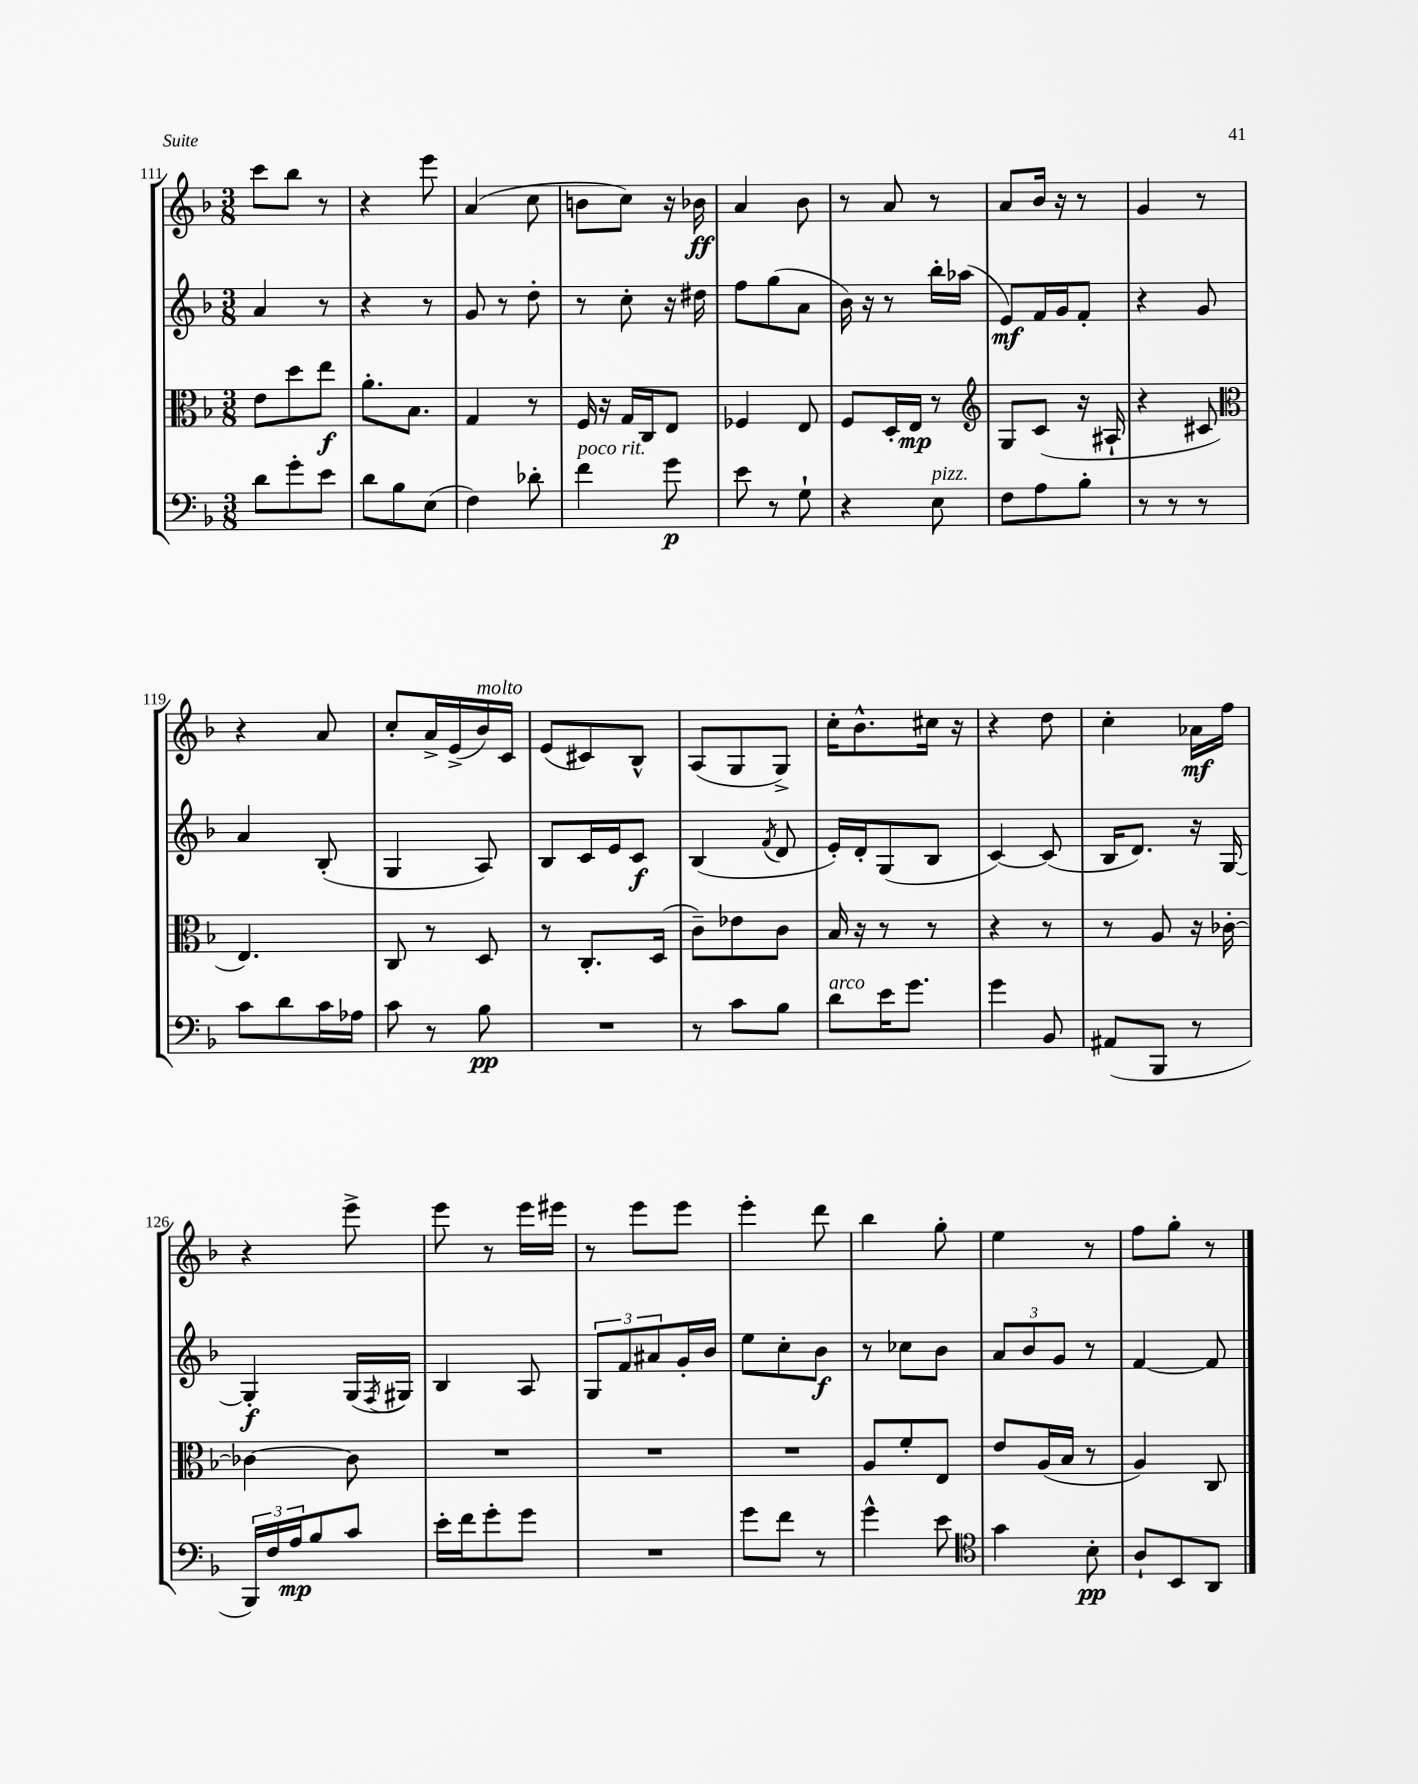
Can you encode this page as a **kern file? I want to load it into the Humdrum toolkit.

**kern	**kern	**kern	**kern
*staff4	*staff3	*staff2	*staff1
*clefF4	*clefC3	*clefG2	*clefG2
*k[b-]	*k[b-]	*k[b-]	*k[b-]
*M3/8	*M3/8	*M3/8	*M3/8
8d	8e	4a	8ccc
8g'	8dd	.	8bb-
8e	8ee	8r	8r
=	=	=	=
8d	8.a'	4r	4r
8B-	.	.	.
.	8.B-	.	.
(8E	.	8r	8eee
=	=	=	=
4F)	4G	8g	(4a
.	.	8r	.
8d-'	8r	8dd'	8cc
=	=	=	=
4f	16F	8r	8b
.	16r	.	.
.	16G	8cc'	8cc)
.	16C	.	.
8g	8E	16r	16r
.	.	16dd#	16b-
=	=	=	=
8e	4F-	8ff	4a
8r	.	(8gg	.
8G`	8E	8a	8b-
=	=	=	=
4r	8F	16b-)	8r
.	.	16r	.
.	16D'	8r	8a
.	16E	.	.
8E	8r	16bb-'	8r
.	.	(16aa-	.
=	=	=	=
*	*clefG2	*	*
8F	8G	8e)	8a
8A	(8c	16f	16b-
.	.	16g	16r
8B-'	16r	8f'	8r
.	16A#`	.	.
=	=	=	=
8r	4r	4r	4g
8r	.	.	.
8r	8c#	8g	8r
=	=	=	=
*	*clefC3	*	*
8c	4.E)	4a	4r
8d	.	.	.
16c	.	(8B-'	8a
16A-	.	.	.
=	=	=	=
8c	8C	4G	8cc'
8r	8r	.	16a^
.	.	.	(16e^
8B-	8D	8A)	16b-)
.	.	.	16c
=	=	=	=
4.r	8r	8B-	(8e
.	8.C'	16c	8c#)
.	.	16e	.
.	.	8c	8B-^^
.	(16D	.	.
=	=	=	=
8r	8c~)	(4B-	(8A
8c	8e-	.	8G
.	.	8qf	.
8B-	8c	8d	8G^)
=	=	=	=
8d	16B-	16e')	16cc'
.	16r	16d'	8.b-^^
16e	8r	(8G	.
8.g	.	.	.
.	8r	8B-	16cc#
.	.	.	16r
=	=	=	=
4g	4r	[4c)	4r
8BB-	8r	(8c]	8dd
=	=	=	=
(8AA#	8r	16B-	4cc'
.	.	8.d)	.
8BBB-	8A	.	.
8r	16r	16r	16a-
.	[16c-'	[16G	16ff
=	=	=	=
24BBB-)	4c-_	4G']	4r
24F	.	.	.
24A	.	.	.
8B-	.	.	.
8c	8c-]	(16G	8eee^
.	.	8qF	.
.	.	16G#)	.
=	=	=	=
16e'	4.r	4B-	8eee
16f	.	.	.
8g'	.	.	8r
8g	.	8A	16eee
.	.	.	16eee#
=	=	=	=
4.r	4.r	12G	8r
.	.	12f	.
.	.	.	8eee
.	.	12a#	.
.	.	16g'	8eee
.	.	16b-	.
=	=	=	=
8g	4.r	8ee	4eee'
8f	.	8cc'	.
8r	.	8b-	8ddd
=	=	=	=
4g^^	8A	8r	4bb-
.	8f'	8cc-	.
8e	8E	8b-	8gg'
=	=	=	=
*clefC4	*	*	*
4g	8e	12a	4ee
.	.	12b-	.
.	(16A	.	.
.	.	12g	.
.	16B-	.	.
8B-'	8r	8r	8r
=	=	=	=
8A`	4A)	[4f	8ff
8BB-	.	.	8gg'
8AA	8C	8f]	8r
==	==	==	==
*-	*-	*-	*-
